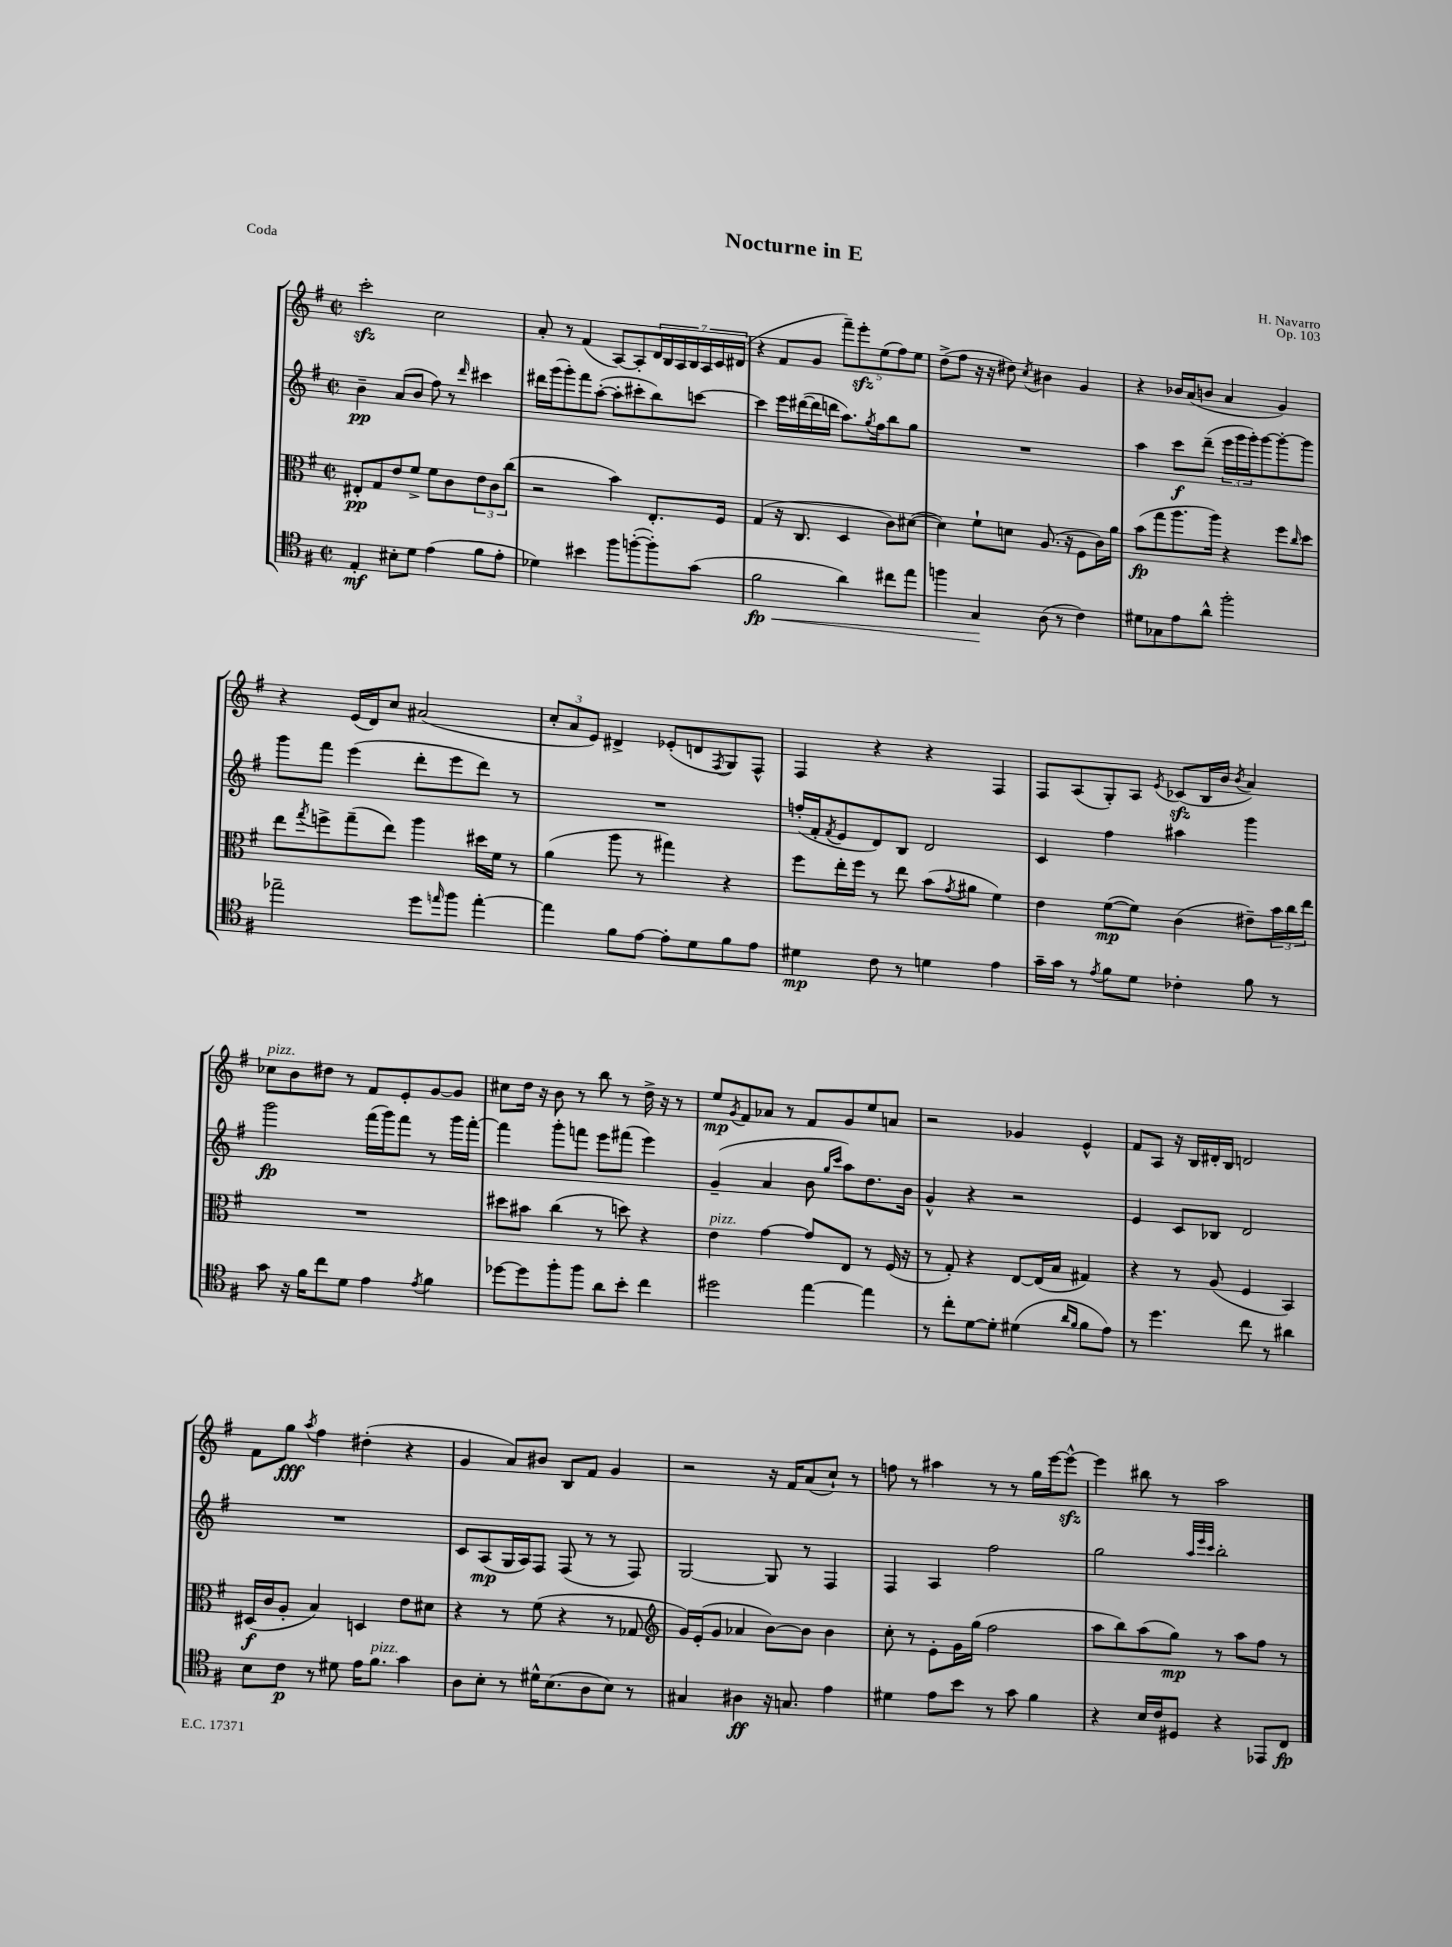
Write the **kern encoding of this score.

**kern	**kern	**kern	**kern
*staff4	*staff3	*staff2	*staff1
*clefC4	*clefC3	*clefG2	*clefG2
*k[f#]	*k[f#]	*k[f#]	*k[f#]
*M2/2	*M2/2	*M2/2	*M2/2
*met(c|)	*met(c|)	*met(c|)	*met(c|)
4E'	8E#'	4b~	2ccc'
.	8G	.	.
8B#'	8e	(8a	.
8d	8f#^	8b	.
(4e	8f#	8ff#)	2cc
.	8c	8r	.
.	.	16qqddd	.
8f#	12e	4ccc#	.
.	12c	.	.
8e'	.	.	.
.	(12cc	.	.
=	=	=	=
4d-)	2r	16ddd#	8a'
.	.	(16ggg	.
.	.	8ggg')	8r
4b#	.	8fff#	(4f#
.	.	([8aa'	.
8ff#	4b)	8aa']	[8A)
([8ff'	.	8ccc#'	8A']
8ff'])	8.E'	8bb)	28d
.	.	.	28B
.	.	.	28A
.	.	.	28B
(8g	.	[8ccc	.
.	.	.	28A
.	.	.	28c
.	16F#	.	.
.	.	.	(28d#
=	=	=	=
2f#	(4G	4ccc]	4r
.	16r	16eee	8f#
.	8.C	([16ddd#	.
.	.	16ddd#]	8g
.	.	16ddd	.
4a)	4D	8.aa)	10fff#~)
.	.	.	10eee'
.	.	8qgg	.
.	.	16ff#	.
.	.	.	(10ee
8cc#	8c)	8bb	.
.	.	.	10ff#)
8ee	([8d#	8gg	.
.	.	.	10ee
=	=	=	=
4ff	4d#])	1r	(8dd^
.	.	.	8ff#
4G	8f#`	.	16r
.	.	.	16r
.	8d	.	8dd#)
.	.	.	8qcc
(8A	(8.A	.	4b#
8r	.	.	.
.	16r	.	.
4c)	8F#	.	4g
.	16c)	.	.
.	16a	.	.
=	=	=	=
8d#	(8b	4aa	4r
8G-	8gg	.	.
8e	8.aa	8ccc	16b-
.	.	.	(16a
8a^^	.	(8ddd~	8b
.	16aa)	.	.
2ff#'	4r	24eee	4a
.	.	24ggg	.
.	.	24ggg')	.
.	.	[8ggg	.
.	8ff#	8ggg'_	4g)
.	16qqcc	.	.
.	8dd	8ggg]	.
=	=	=	=
2ee-~	8ee	8ggg	4r
.	8qgg	.	.
.	8ff^	8fff#	.
.	(8gg~	(4eee	(16e
.	.	.	16d)
.	8ee)	.	8cc
8dd	4aa	8ddd'	(2a#
16qqee	.	.	.
8ff#	.	8eee	.
[4ee'	16dd#	8ddd)	.
.	16f#	.	.
.	8r	8r	.
=	=	=	=
4ee]	(4a	1r	12cc'
.	.	.	12a
.	.	.	12e)
8f#	8aa	.	4d#^
[8e	8r	.	.
8e']	4gg#)	.	(8e-'
8d	.	.	8d
.	.	.	8qF#
8f#	4r	.	8G)
8e	.	.	8F#^^
=	=	=	=
4d#	8ff#	(16ff'	4F#
.	.	16f#'	.
.	.	8qf#	.
.	16ee'	8e	.
.	16ff#	.	.
8c	8r	8d)	4r
8r	8ee	8B	.
4d	(8b	2d	4r
.	8qg	.	.
.	8a#	.	.
4e	4f#)	.	4F#
=	=	=	=
16g~	4e	4c	8F#
16g	.	.	.
8r	.	.	(8A
8qe	.	.	.
8f#	([8f#	4ff#	8G')
8d	8f#])	.	8A
.	.	.	8qe
4c-'	(4c	4aa#	(8c-
.	.	.	16B
.	.	.	16b
.	.	.	8qb
8f#	8e#~)	4ggg	4a)
8r	24b	.	.
.	24cc	.	.
.	24ee	.	.
=	=	=	=
8g	1r	2ggg	8cc-
16r	.	.	8b
16f#	.	.	.
8cc	.	.	8dd#
8d	.	.	8r
4e	.	(16fff#	8f#
.	.	16ggg)	.
.	.	8fff#	8e'
8qe	.	.	.
4f#	.	8r	[8g
.	.	16ggg	8g]
.	.	[16fff#'	.
=	=	=	=
[8dd-	8dd#	4fff#]	8cc#
8dd-]	8b#	.	16dd
.	.	.	16r
8ff#'	(4cc	8ggg'	8b
8ff#	.	8fff	8r
8a	8r	8eee	8bb
8b'	8dd)	(8fff#	8r
4cc	4r	4eee)	16dd^
.	.	.	16r
.	.	.	8r
=	=	=	=
2dd#	4e	(4g~	8ee
.	.	.	8qg
.	.	.	8f#
.	[4g	4a	8a-
.	.	.	8r
[4ee	8g]	8b	8f#
.	.	16qqgg	.
.	.	16qqccc	.
.	8E	8aa)	8g
4ee]	8r	8.dd	8ee
.	(16F#	.	8a
.	16r	16b	.
=	=	=	=
8r	8r	4g^^	2r
8cc'	8G')	.	.
[8d	4r	4r	.
8d']	.	.	.
(4d#	[8E	2r	4g-
.	(16E]	.	.
.	16B	.	.
16qqa	.	.	.
16qqf#	.	.	.
8f#	4G#)	.	4e^^
8e)	.	.	.
=	=	=	=
8r	4r	4e	8f#
4.dd	.	.	8A
.	8r	8c	16r
.	.	.	16B
.	(8A	8B-	16d#'
.	.	.	16B
8cc	4F#	2d	2d
8r	.	.	.
4a#	4BB)	.	.
=	=	=	=
8B	(16D#	1r	8f#
.	16c	.	.
8c	8A'	.	8gg
.	.	.	8qaa
8r	4B)	.	4ff#
8d#	.	.	.
16e	4D	.	(4dd#'
8.f#	.	.	.
4g	8e	.	4r
.	8d#	.	.
=	=	=	=
8A	4r	8c	4g
8B'	.	(8A	.
8r	8r	16G	8a)
.	.	16A)	.
16d#^^	(8f#	8F#	8b#
(8.B	.	.	.
.	4r	(8F#	8B
8A	.	8r	8f#
8B)	8r	8r	4g
8r	8G-	8F#)	.
=	=	=	=
*	*clefG2	*	*
4G#	16g)	[2G	2r
.	(16e'	.	.
.	8g	.	.
4A#	4a-	.	.
16r	[8b)	8G]	16r
8.G	.	.	16f#
.	8b]	8r	(8a
4e	4b	4F#	8cc`)
.	.	.	8r
=	=	=	=
4d#	8cc'	4F#	8ff
.	8r	.	8r
8e	8e'	4A	4aa#
8b	16g	.	.
.	(16gg	.	.
8r	2ff#	2ff#	8r
8g	.	.	8r
4f#	.	.	16gg
.	.	.	[16eee
.	.	.	8eee^^_
=	=	=	=
4r	8aa	2gg	4eee]
.	8bb)	.	.
16B	(8aa	.	8bb#
16c	.	.	.
8D#	8gg)	.	8r
.	.	32qqaa	.
.	.	32qqeee	.
.	.	32qqccc	.
4r	8r	2bb'	2aa
.	8aa	.	.
8EE-	8ff#	.	.
8C	8r	.	.
==	==	==	==
*-	*-	*-	*-
